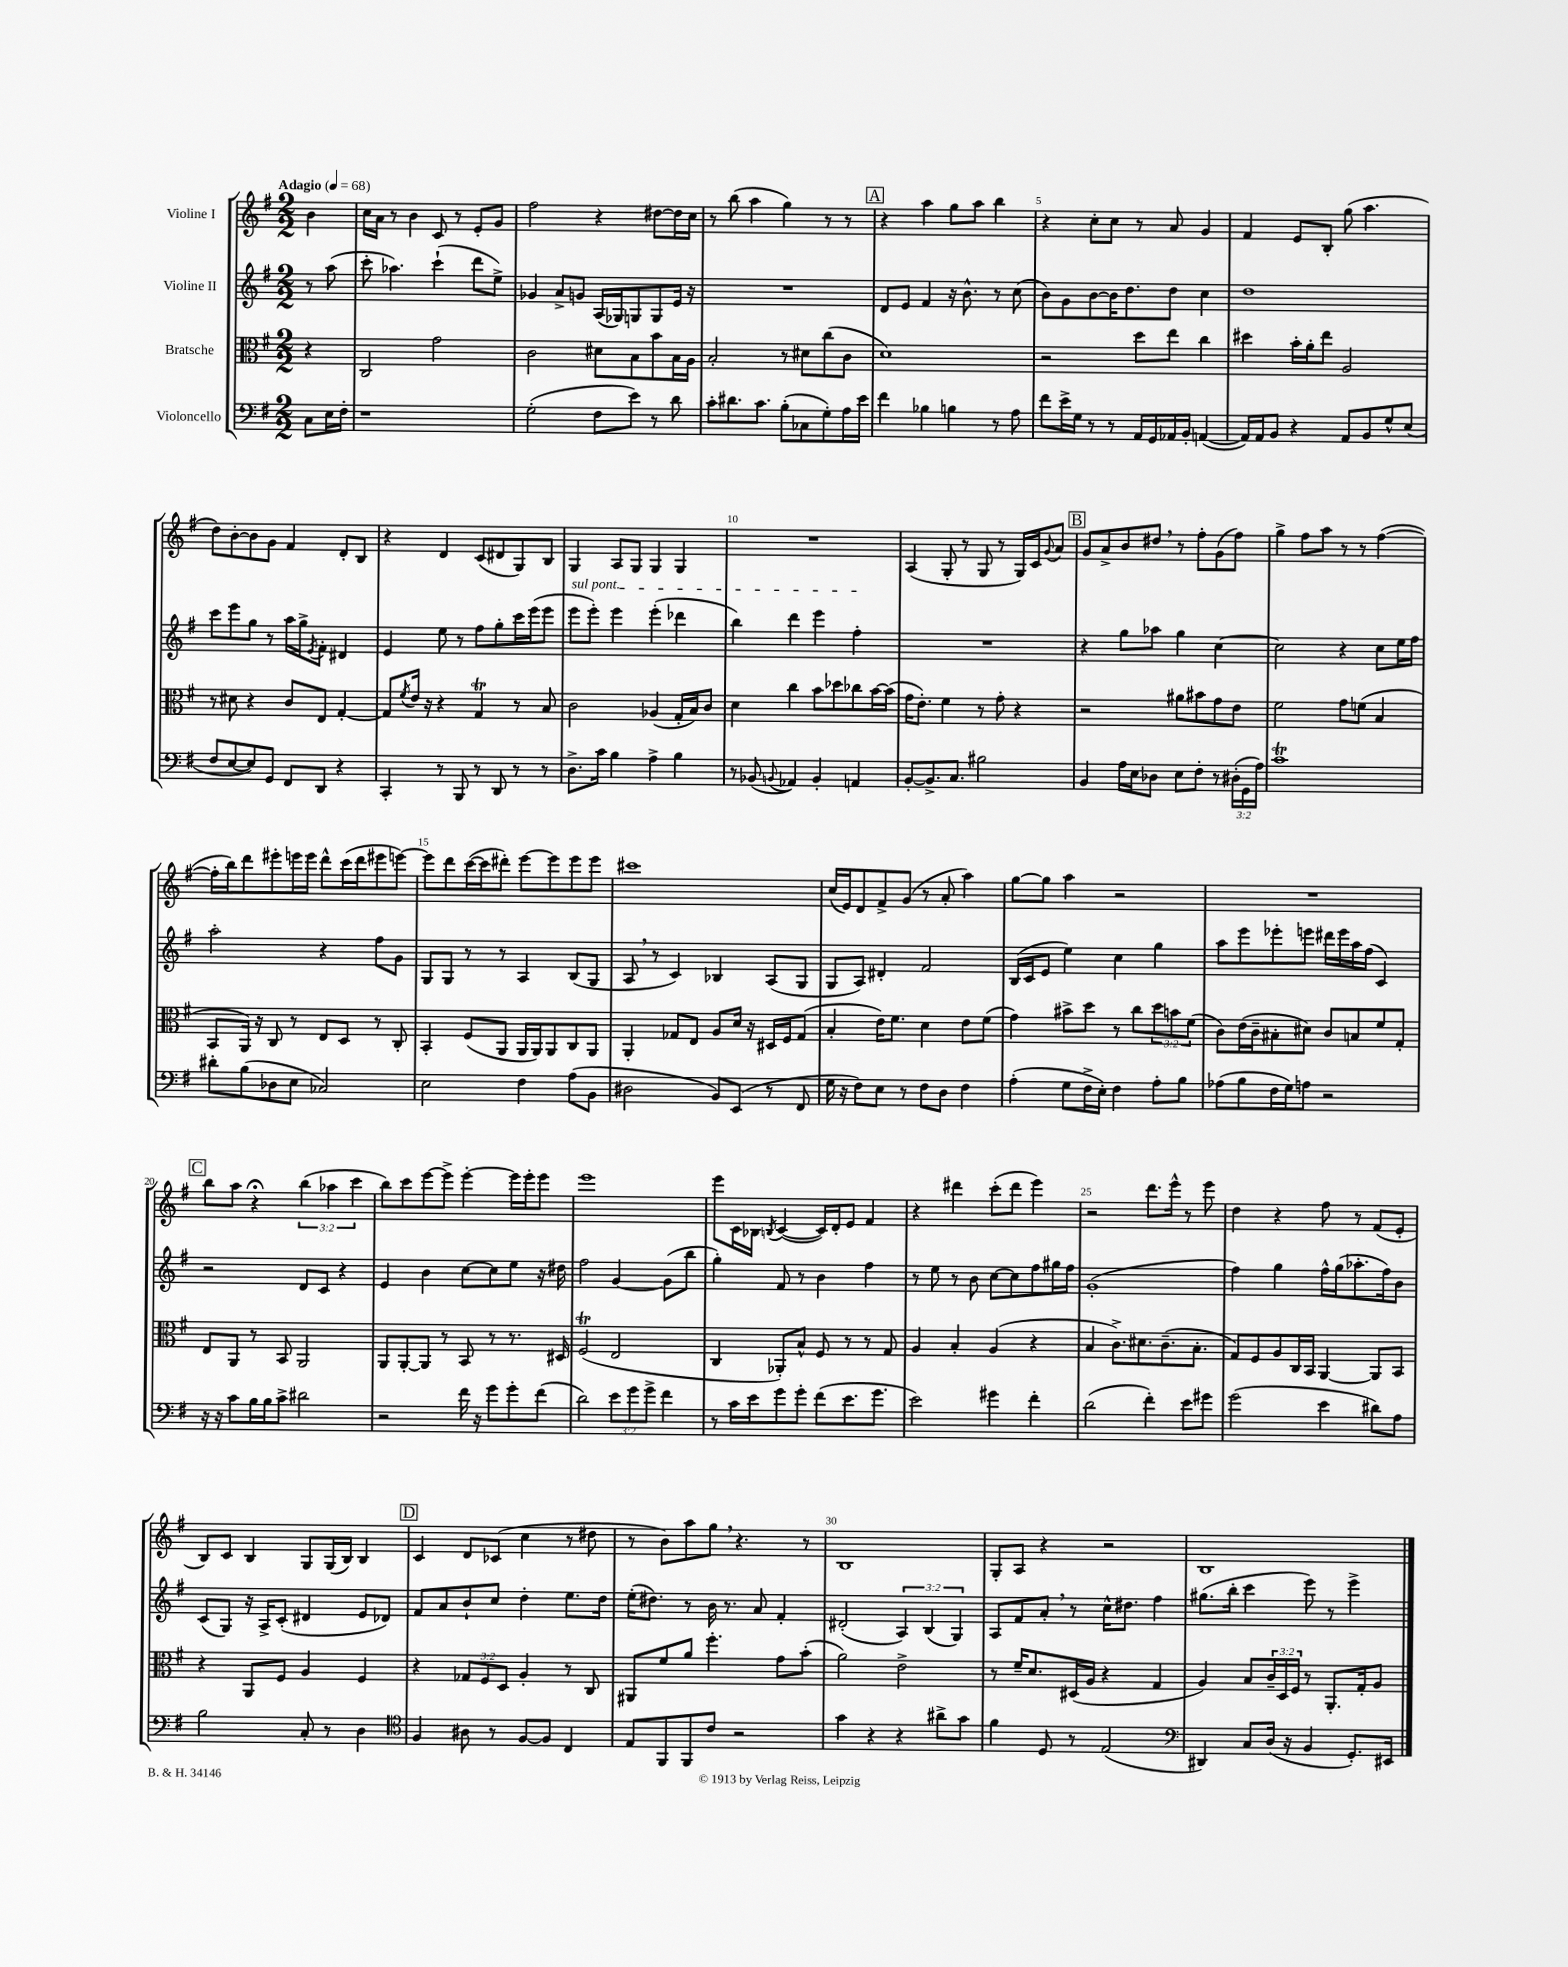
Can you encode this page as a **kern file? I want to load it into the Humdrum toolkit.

**kern	**kern	**kern	**kern
*staff4	*staff3	*staff2	*staff1
*clefF4	*clefC3	*clefG2	*clefG2
*k[f#]	*k[f#]	*k[f#]	*k[f#]
*M2/2	*M2/2	*M2/2	*M2/2
*MM68	*MM68	*MM68	*MM68
8C	4r	8r	4b
16E	.	(8aa	.
16F#'	.	.	.
=	=	=	=
1r	2C	8ccc'	16cc
.	.	.	16a
.	.	4.aa-)	8r
.	.	.	4b
.	2g	(4ccc`	8c
.	.	.	8r
.	.	8ddd	8e'
.	.	8ee^)	8g
=	=	=	=
(2G'	2c	4g-	2ff#
.	.	8a^	.
.	.	8g	.
8F#	8d#	(16A	4r
.	.	16G-)	.
8e)	8B	8G	.
8r	8b	8G	[8dd#
8d	16B	16e	16dd#]
.	16A	16r	16cc
=	=	=	=
8c'	2B'	1r	8r
8.d#	.	.	(8bb
.	.	.	4aa
8.c	.	.	.
(8B'	8r	.	4gg)
8C-	8d#	.	.
8G')	(8cc	.	8r
16A	8c	.	8r
16e	.	.	.
=	=	=	=
4f#	1d)	8d	4r
.	.	8e	.
4B-	.	4f#	4aa
4B	.	16r	8gg
.	.	8.b^^	.
.	.	.	8aa
8r	.	8r	4bb
8A	.	(8cc	.
=	=	=	=
8f#	2r	8b)	4r
16e^	.	8g	.
16G	.	.	.
8r	.	[8b	8cc'
8r	.	16b]	8cc
.	.	8.dd	.
16AA	8dd	.	8r
16GG	.	.	.
16AA-	8ee	8dd	8a
16BB'	.	.	.
([4AA	4cc	4cc	4g
=	=	=	=
16AA])	4dd#	1dd	4f#
16AA	.	.	.
8BB	.	.	.
4r	16b'	.	8e
.	16a'	.	.
.	8ee	.	8B'
8AA	2A	.	(8gg
8BB	.	.	4.aa
8G^^	.	.	.
(8E	.	.	.
=	=	=	=
8F#	8r	8ccc	8dd)
[8E	8d#	8eee	[8b'
8E])	4r	8gg	8b]
8GG	.	8r	8g
8FF#	8c	16aa	4f#
.	.	16gg^	.
.	.	8qe	.
8DD	8E	8f#'	.
4r	[4G'	4d#	8d'
.	.	.	8B
=	=	=	=
4CC'	8G]	4e	4r
.	8qf#	.	.
.	16e	.	.
.	16r	.	.
8r	4r	8ee	4d
8BBB	.	8r	.
8r	4G	8ff#	(8c
8DD	.	8gg'	8d#
8r	8r	16ccc	8G)
.	.	(16eee	.
8r	8B	8eee	8B
=	=	=	=
8.D^	2c	8eee	4G
.	.	8eee')	.
16c	.	.	.
4B	.	4eee	8A
.	.	.	8G
4A^	(4A-	(4eee'	4G
4B	16G'	4ddd-	4G
.	16B)	.	.
.	8c	.	.
=	=	=	=
8r	4d	4bb)	1r
(8BB-	.	.	.
8qqBB	.	.	.
4AA-)	4cc	4ddd	.
4BB'	8b	4eee	.
.	8dd-	.	.
4AA	8cc-	4ff#'	.
.	[16b	.	.
.	(16b]	.	.
=	=	=	=
[8BB'	16g	1r	(4A
.	8.e')	.	.
8.BB^]	.	.	.
.	4f#	.	8G'
8.C	.	.	.
.	.	.	8r
2B#	8r	.	8G
.	8g'	.	8r
.	4r	.	16G)
.	.	.	16c
.	.	.	8qqg
.	.	.	8a
=	=	=	=
4BB	2r	4r	8g
.	.	.	8a^
16A	.	8gg	8b
16E	.	.	.
8D-	.	8aa-	8dd#
8E	8a#	4gg	8r
8F#'	8b#	.	8ff#'
8r	8g	[4cc	(8g
(24D#'	8e	.	8ff#)
24GG	.	.	.
24A)	.	.	.
=	=	=	=
1c	2f#	2cc]	4gg^
.	.	.	8ff#
.	.	.	8aa
.	8g	4r	8r
.	(8f	.	8r
.	4B	8cc	([4ff#
.	.	16ee	.
.	.	16ff#	.
=	=	=	=
8d#'	8BB	2aa'	16ff#']
.	.	.	16bb)
(8B	16AA)	.	8ddd
.	16r	.	.
8D-	8C	.	8eee#'
8E	8r	.	16eee
.	.	.	16eee
2C-)	8E	4r	8ddd^^
.	8D	.	(16ccc
.	.	.	16ddd
.	8r	8ff#	8eee#
.	8C'	8g	[8eee)
=	=	=	=
2E	4BB'	8G	8eee]
.	.	8G	8ddd
.	(8F#	8r	([16ccc
.	.	.	16ccc]
.	8AA	8r	8ddd#')
4F#	16AA	4A	[8eee
.	16AA)	.	.
.	8AA	.	8eee]
(8A	8C	(8B	8eee
8BB	8AA	8G	8eee
=	=	=	=
2D#	4AA'	8A	1ccc#
.	.	8r	.
.	8G-	4c)	.
.	8E	.	.
8BB)	8A	4B-	.
(8EE	16d	.	.
.	16r	.	.
8r	16D#	(8A	.
.	16F#	.	.
8FF#	(8G-	8G	.
=	=	=	=
16G	4B'	8G	(16cc
16r	.	.	16e)
8F#)	.	8A)	8d
8E	16e)	4d#'	8f#^
.	8.f#	.	.
8r	.	.	(8g
8F#	4d	2f#	8r
8D	.	.	8a'
4F#	8e	.	4aa)
.	(8f#	.	.
=	=	=	=
(4A'	4g)	(16B	[8gg
.	.	16c	.
.	.	8e	8gg]
8G	8b#^	4ee)	4aa
16F#^	8dd	.	.
16E')	.	.	.
4F#	8r	4cc	2r
.	8cc	.	.
8A'	12dd	4gg	.
.	12b	.	.
8B	.	.	.
.	(12f#	.	.
=	=	=	=
(8A-	8c)	8aa	1r
8B	(16e	8eee	.
.	16c~	.	.
16F#	8B#'	8eee-'	.
16G)	.	.	.
8A	8d#)	8eee	.
2r	8c	16ddd#	.
.	.	16eee	.
.	8B	16aa	.
.	.	(16ff#	.
.	8f#	4c)	.
.	8G'	.	.
=	=	=	=
16r	8E	2r	8bb
16r	.	.	.
8c	8AA	.	8aa
16B	8r	.	4r;
16B	.	.	.
8c^	8BB	.	.
2d#	2AA	8d	(6bb
.	.	8c	.
.	.	.	6aa-
.	.	4r	.
.	.	.	6ccc
=	=	=	=
2r	8AA	4e	8bb)
.	[8AA'	.	8ccc
.	8AA]	4b	[8eee
.	8r	.	8eee^]
16f#	8BB	[8cc	[4eee'
16r	.	.	.
8g	8r	8cc]	.
8g'	8.r	8ee	16eee]
.	.	.	16eee'
(8f#	.	16r	8eee
.	16D#	16dd#	.
=	=	=	=
2d)	(2F#	2ff#	1eee
12e	2E	[4g	.
12g	.	.	.
12g^	.	.	.
4f#	.	(8g]	.
.	.	8bb	.
=	=	=	=
8r	4C	4gg')	8eee
16c	.	.	16c
16e	.	.	16B-
.	.	.	8qB
8g	8AA-')	8f#	([4c
8g'	8B^^	8r	.
(8f#	8F#	4b	16c])
.	.	.	16d'
8.e	8r	.	8e
.	8r	4ff#	4f#
8.g	.	.	.
.	8G	.	.
=	=	=	=
2e)	4A	8r	4r
.	.	8ee	.
.	4B'	8r	4ddd#
.	.	8b	.
4g#	(4A	[8cc	(8ccc'
.	.	8cc]	8ddd#
4f#'	4r	8ff#	4eee)
.	.	16gg#	.
.	.	16ff#	.
=	=	=	=
(2d	4B	(1g'	2r
.	8.c^)	.	.
.	8.d#	.	.
4f#')	.	.	8.ddd
.	(8.c~	.	.
.	.	.	16eee^^
8e	.	.	8r
.	8.B'	.	.
8g#	.	.	8eee
=	=	=	=
(2g	8G)	4ff#)	4dd
.	8F#	.	.
.	8A	4gg	4r
.	16C	.	.
.	16BB	.	.
4e	[4AA	16ff#^^	8ff#
.	.	(16gg	.
.	.	8.aa-'	8r
8d#)	8AA]	.	(8f#
.	.	16ff#)	.
8A	8BB	8b	8e'
=	=	=	=
2B	4r	(8c	8B)
.	.	8G)	8c
.	8AA	16r	4B
.	.	16A^	.
.	8F#	(8c'	.
8C'	4A	4d#	8G
8r	.	.	(16G
.	.	.	16B)
4D	4F#	8e	4B
.	.	8d-)	.
=	=	=	=
*clefC4	*	*	*
4F#	4r	8f#	4c
.	.	8a	.
8A#	12G-	8b`	8d
.	12F#	.	.
8r	.	8cc	(8c-
.	12D	.	.
[8F#	4A'	4dd'	4cc
8F#]	.	.	.
4C	8r	8.ee	8r
.	8C	.	8dd#
.	.	16dd	.
=	=	=	=
8E	8AA#	(16ee'	8r
.	.	8.dd#)	.
8FF#	8f#	.	8b)
8FF#	8a	8r	8aa
8c	4.ff#'	16b	8gg
.	.	8.r	.
2r	.	.	4.r
.	.	8a	.
.	8g	4f#'	.
.	(8b'	.	8r
=	=	=	=
4g	2a)	(2d#'	1B
4r	.	.	.
4r	2e^	6A)	.
.	.	(6B	.
8a#^	.	.	.
.	.	6G)	.
8g	.	.	.
=	=	=	=
4f#	8r	8A	8G'
.	16f#~	8f#	8A
.	8.d	.	.
8D	.	8a'	4r
8r	(16D#	8r	.
.	16A	.	.
(2E	4r	16cc^^	2r
.	.	8.dd#	.
.	4G	4ff#	.
=	=	=	=
*clefF4	*	*	*
4DD#)	4A)	(8.gg#	1B
.	.	16bb'	.
8C	8B	4ccc	.
(16D	24c~	.	.
.	24D	.	.
16r	.	.	.
.	24F#	.	.
4BB	8r	8eee)	.
.	8.AA'	8r	.
8.GG')	.	4eee^	.
.	16G'	.	.
.	8A	.	.
16EE#	.	.	.
==	==	==	==
*-	*-	*-	*-
